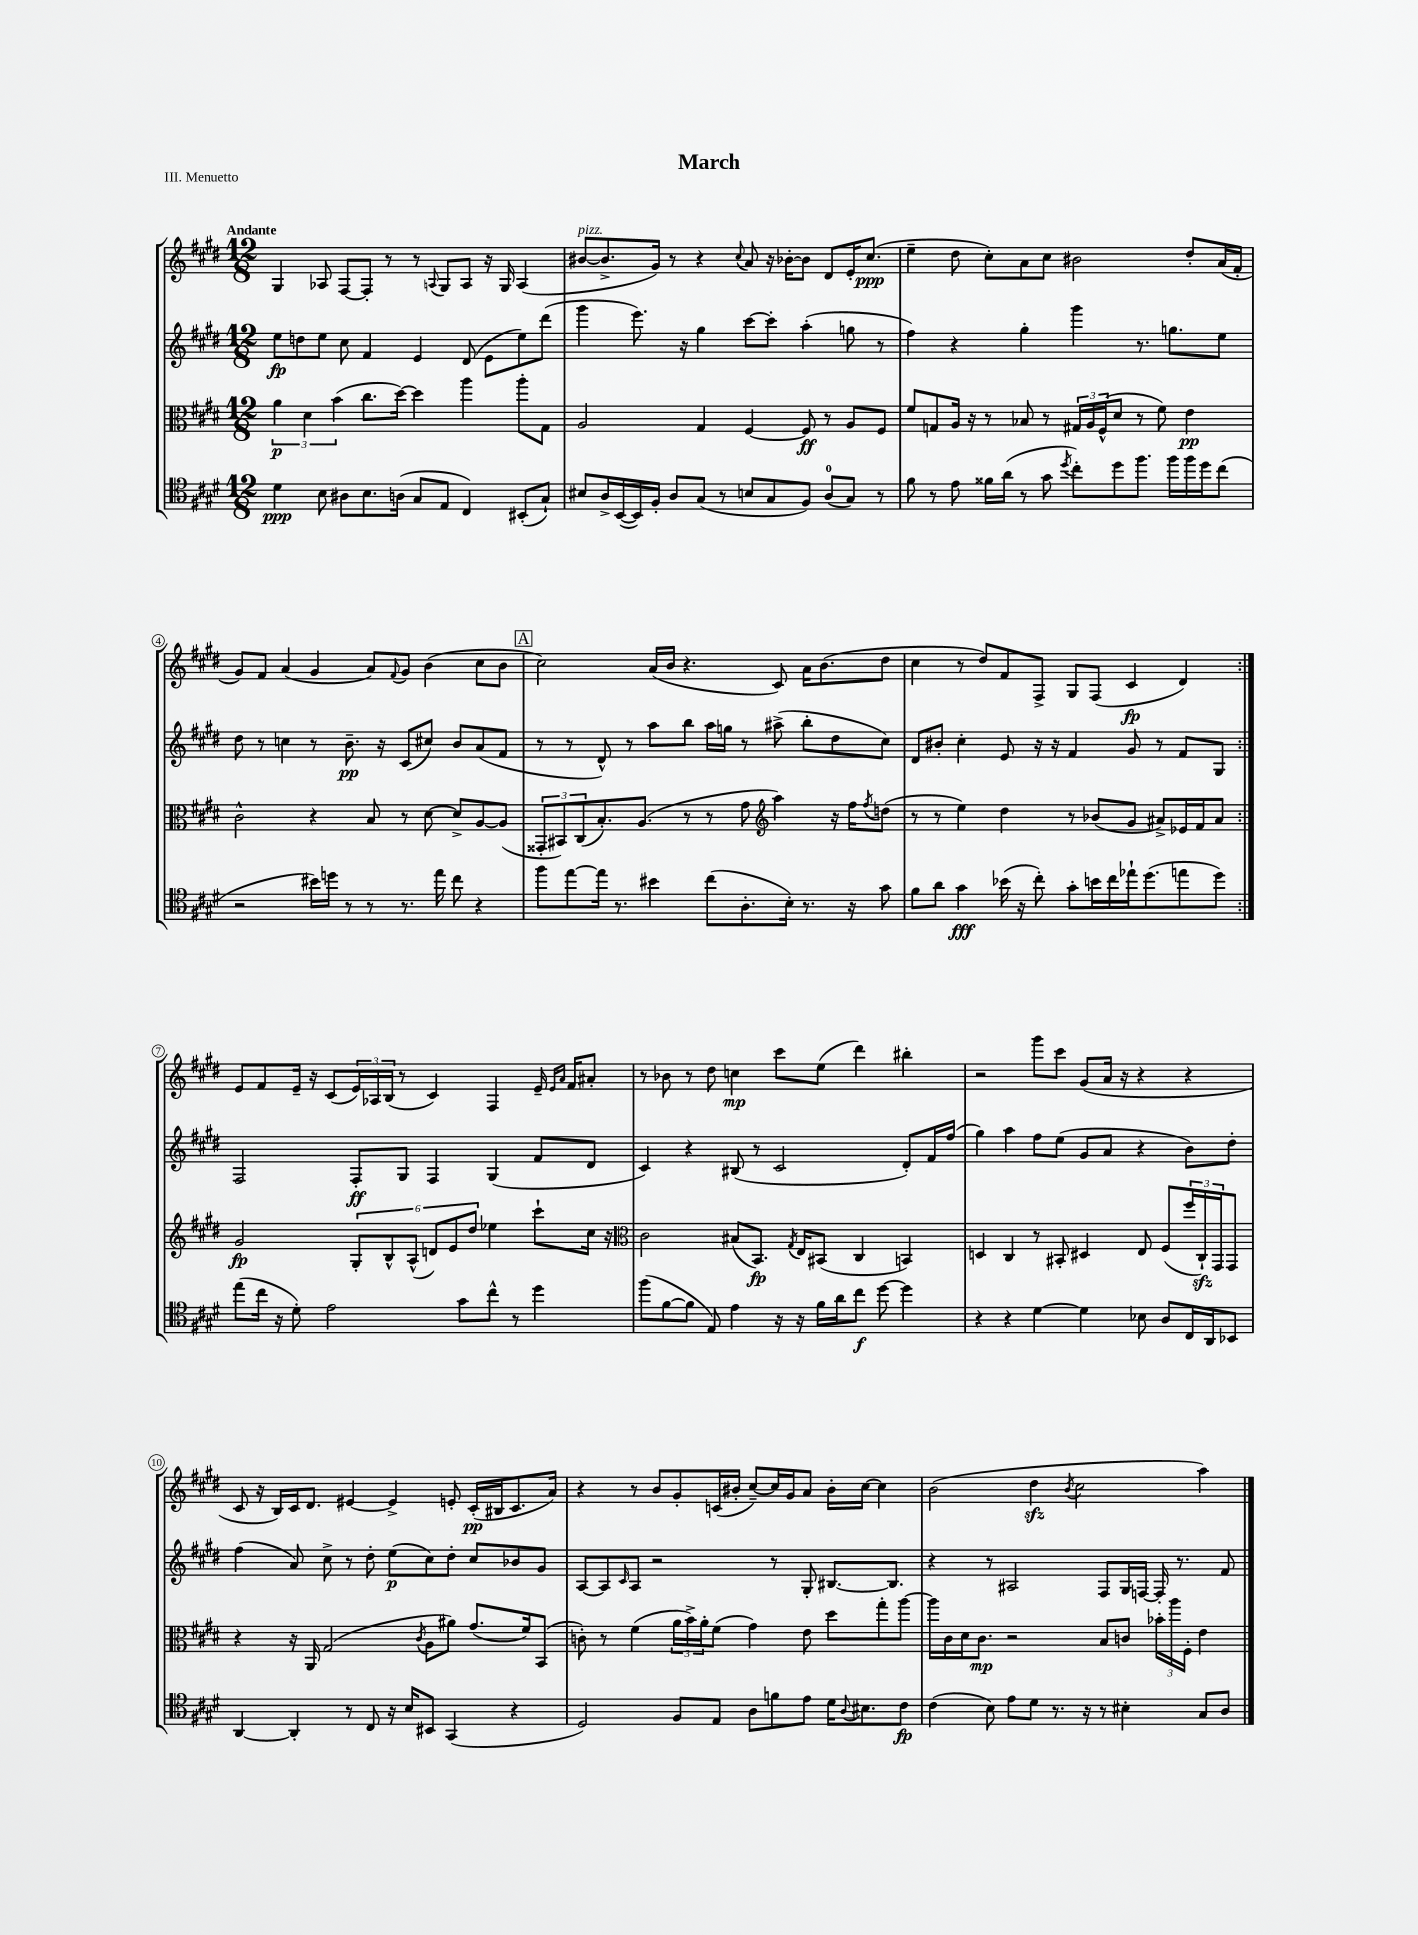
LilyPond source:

\header { title = "March" piece = "III. Menuetto" }
<<
\new StaffGroup <<
\new Staff = "s0" {
    \clef treble \key e \major \numericTimeSignature \time 12/8 \tempo "Andante"
    \repeat volta 2 { gis4 aes8 fis8~ fis8-. r8 r8 \appoggiatura { a8 } gis8 a8 r16 gis16 a4( |
    bis'8~^\markup { \italic "pizz." } bis'8.-> gis'16) r8 r4 \appoggiatura { cis''8 } a'8 r16 bes'16~-. bes'8 dis'8 e'16-. cis''8.\ppp( |
    e''4-- dis''8 cis''8-.) a'8 cis''8 bis'2 dis''8-. a'16( fis'16-. |
    gis'8) fis'8 a'4( gis'4 a'8) \appoggiatura { fis'8 } gis'8 b'4( cis''8 b'8 |
    \mark \markup { \box "A" } cis''2) a'16( b'16 r4. cis'8) a'16 b'8.( dis''8 |
    cis''4 r8 dis''8) fis'8 fis8-> gis8 fis8( cis'4\fp dis'4) | }
    e'8 fis'8 e'16-- r16 cis'8( \tuplet 3/2 { e'16) aes16 b16( } r8 cis'4) fis4 e'16-- \grace { e'16 a'16 } fis'16 ais'8-. |
    r8 bes'8 r8 dis''8 c''4\mp cis'''8 e''8( dis'''4) bis''4-. |
    r2 gis'''8 cis'''8 gis'8( a'16 r16 r4 r4 |
    cis'8 r16 b16) cis'16 dis'8. eis'4~ eis'4-> e'8-. cis'16-.\pp( bis16 cis'8. a'16) |
    r4 r8 b'8 gis'8-. c'16( bis'16-. cis''8~--) cis''16 gis'16 a'8 bis'16-. cis''16~ cis''4 |
    b'2( dis''4\sfz \acciaccatura { b'8 } cis''2 a''4) \bar "|." |
}
\new Staff = "s1" {
    \clef treble \key e \major \numericTimeSignature \time 12/8
    \repeat volta 2 { e''8\fp d''8 e''8 cis''8 fis'4 e'4 dis'8( e'8 e''8) dis'''8( |
    gis'''4 e'''8.) r16 gis''4 cis'''8~ cis'''8-. a''4-.( g''8 r8 |
    fis''4) r4 gis''4-. gis'''4 r8. g''8. e''8 |
    dis''8 r8 c''4 r8 b'8.--\pp r16 cis'8( cis''8) b'8 a'8( fis'8 |
    \mark \markup { \box "A" } r8 r8 dis'8-^) r8 a''8 b''8 a''16 g''16 r8 ais''8->( b''8-. dis''8 cis''8) |
    dis'8 bis'8-. cis''4-. e'8 r16 r16 fis'4 gis'8 r8 fis'8 gis8 | }
    fis2 fis8-.\ff gis8 fis4 gis4( fis'8 dis'8 |
    cis'4) r4 bis8( r8 cis'2 dis'8-.) fis'16 fis''16( |
    gis''4) a''4 fis''8 e''8( gis'8 a'8 r4 b'8) dis''8-. |
    fis''4( a'8) cis''8-> r8 dis''8-. e''8\p( cis''8) dis''8-. cis''8 bes'8 gis'8 |
    a8~ a8 \grace { cis'16 } a8 r2 r8 gis8-. bis8.~ bis8. |
    r4 r8 ais2 fis8 gis16 f16~ f16-. r8. fis'8 \bar "|." |
}
\new Staff = "s2" {
    \clef alto \key e \major \numericTimeSignature \time 12/8
    \repeat volta 2 { \tuplet 3/2 { a'4\p dis'4 b'4( } cis''8. dis''16~) dis''4 a''4 a''8-. gis8 |
    a2 gis4 fis4~ fis8\ff r8 a8 fis8 |
    fis'8 g8 a16 r16 r8 bes8 r8 \tuplet 3/2 { gis16 a16 fis16-^( } dis'8 r8 fis'8) e'4\pp |
    cis'2-^ r4 b8 r8 dis'8~ dis'8-> a8~ a8( |
    \mark \markup { \box "A" } \tuplet 3/2 { gisis,8-. bis,8) cis8( } b8.-.) a8.( r8 r8 gis'8 \clef treble a''4) r16 fis''16 \acciaccatura { fis''8 } d''8( |
    r8 r8 e''4) dis''4 r8 bes'8( gis'8 ais'8->) ees'16 fis'16 ais'8 | }
    gis'2\fp \tuplet 6/4 { gis8-. b8-^ a8-^( d'8) e'8 dis''8 } ees''4 cis'''8-! cis''16 r16 |
    \clef alto cis'2 bis8( b,8.\fp) \acciaccatura { gis8 } e16 bis,8( cis4 b,4) |
    d4 cis4 r8 bis,8-. dis4 e8 fis8( \tuplet 3/2 { fis''16 cis16-!\sfz) gis,16 } gis,8 |
    r4 r16 a,16 gis2( \acciaccatura { cis'8 } a8 ais'8) gis'8.( fis'16) b,8( |
    c'8-.) r8 fis'4( \tuplet 3/2 { a'16 b'16->) a'16-. } fis'8( gis'4) e'8 dis''8 gis''8-. a''8~ |
    a''16 cis'16 dis'16 cis'8.\mp r2 b8 c'8 \tuplet 3/2 { bes'16-. a''16 fis16-. } e'4 \bar "|." |
}
\new Staff = "s3" {
    \clef tenor \key e \major \numericTimeSignature \time 12/8
    \repeat volta 2 { dis'4\ppp b8 ais8 b8. a16( gis8 e8 cis4) bis,8-.( gis8-!) |
    bis8 a16-> b,16~( b,16) fis16-. a8 gis8( r8 b8 gis8 fis8) a8-0( gis8) r8 |
    fis'8 r8 e'8 fisis'16 a'16( r8 gis'8 \acciaccatura { dis''8 } cis''8-.) dis''8 fis''8. fis''16 fis''16 dis''16 cis''8( |
    r2 bis'16) d''16 r8 r8 r8. e''16 cis''8 r4 |
    \mark \markup { \box "A" } fis''8 e''8~ e''16 r8. bis'4 cis''8( a8.-. b16-.) r8. r16 gis'8 |
    fis'8 a'8 gis'4\fff bes'16( r16 cis''8-.) gis'8-. b'16 cis''16 ees''16-! dis''8.( e''8 dis''8) | }
    e''8( cis''16 r16 dis'8-.) e'2 gis'8 cis''8-^ r8 dis''4 |
    fis''8( fis'8~ fis'8 e8) e'4 r16 r16 fis'16 a'16 cis''8\f dis''8~ dis''4 |
    r4 r4 dis'4~ dis'4 bes8 a8 cis16 a,16 bes,8 |
    a,4~ a,4-. r8 cis8 r16 b16 bis,8 gis,4( r4 |
    dis2) fis8 e8 a8 f'8 e'8 dis'16 \appoggiatura { a8 } bis8. cis'8\fp |
    cis'4( b8) e'8 dis'8 r8. r16 r8 bis4-. gis8 a8 \bar "|." |
}
>>
>>
\layout { \context { \Score \override BarNumber.stencil = #(make-stencil-circler 0.1 0.3 ly:text-interface::print) } }
